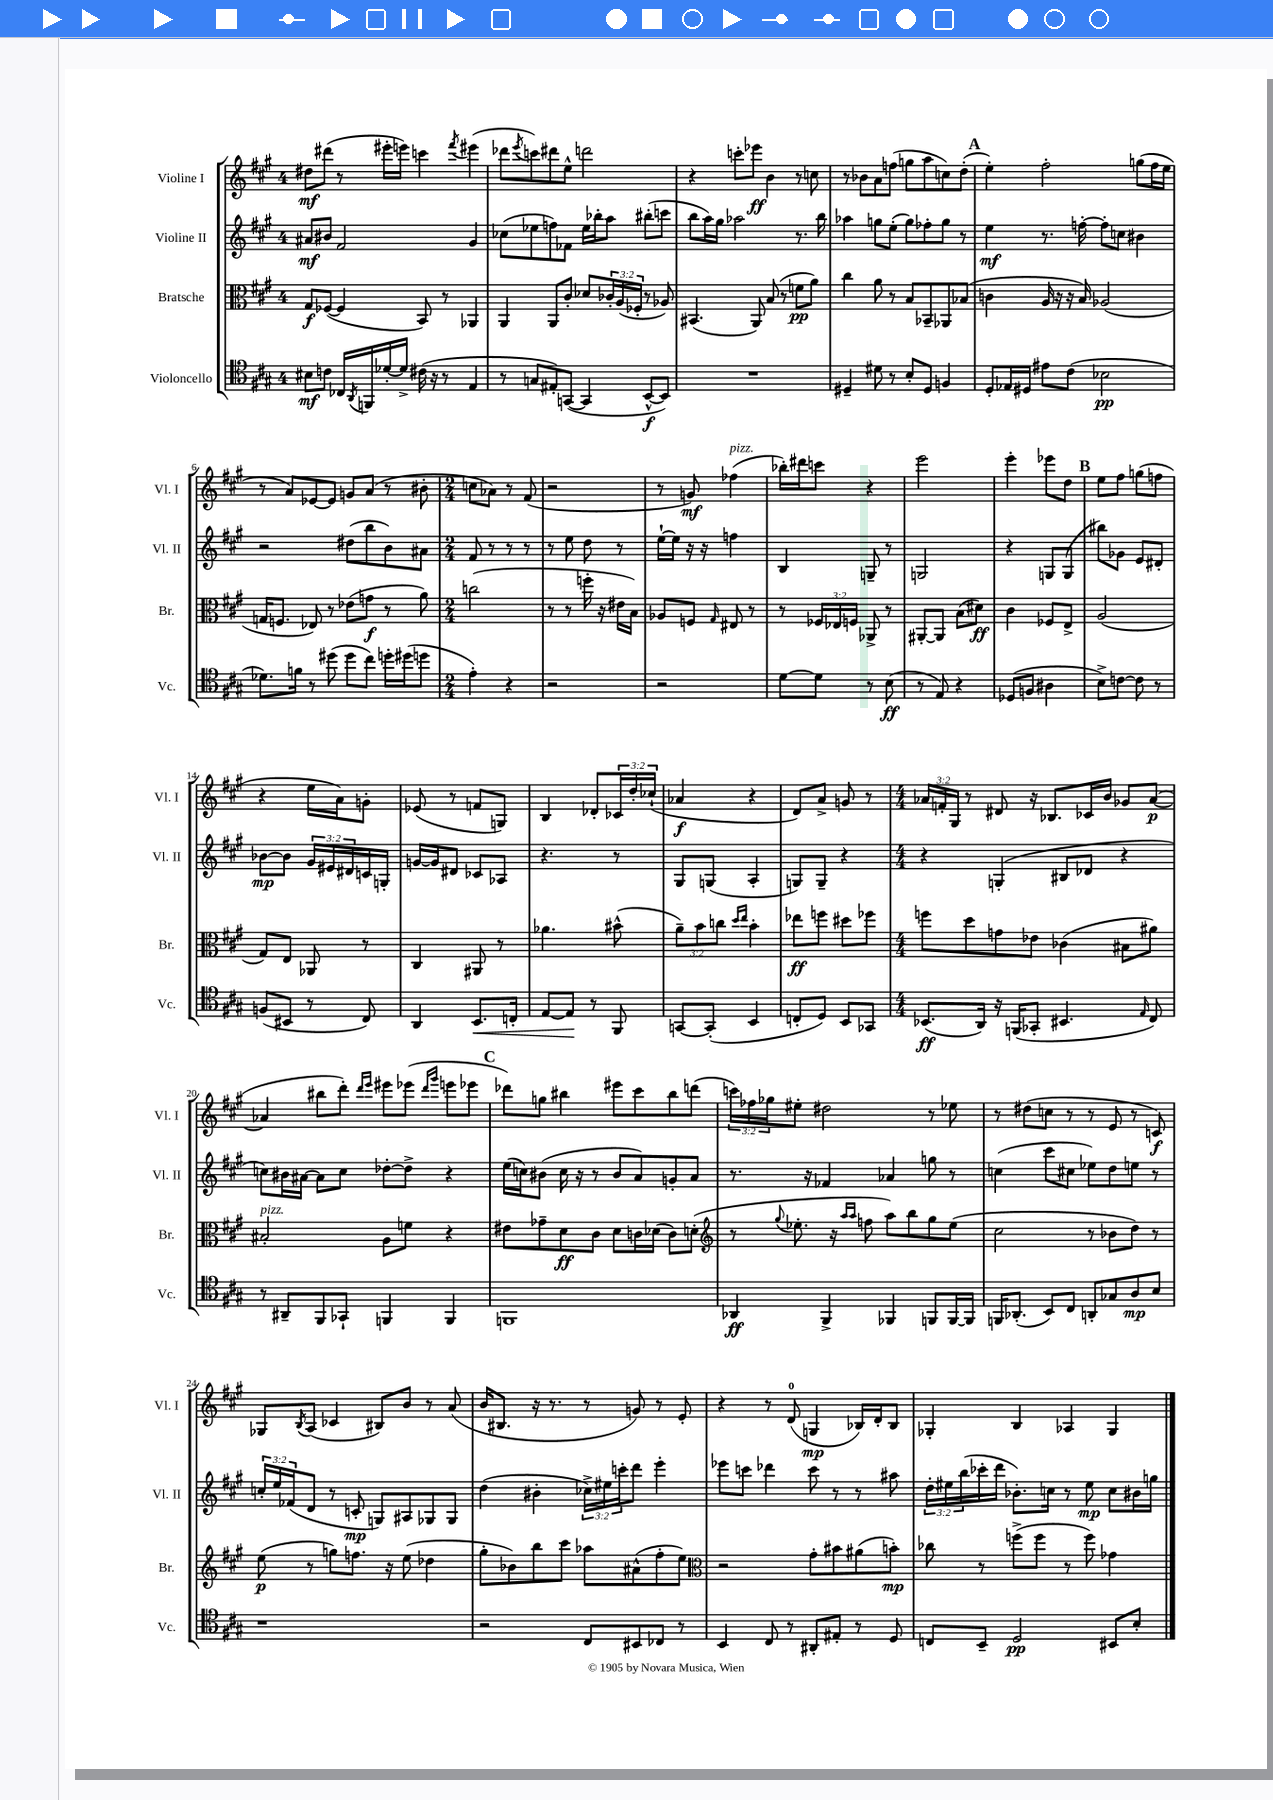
<<
\new StaffGroup <<
\new Staff = "s0" \with { instrumentName = "Violine I" shortInstrumentName = "Vl. I" } {
    \clef treble \key a \major \once \override Staff.TimeSignature.style = #'single-digit \time 4/4 \override Staff.TupletNumber.text = #tuplet-number::calc-fraction-text
    dis''8\mf dis'''8( r8 eis'''16-. e'''16) c'''4 \acciaccatura { fis'''8 } eis'''4( |
    des'''8 \acciaccatura { e'''8 } c'''8) dis'''8 e''8-^ d'''2 |
    r4 c'''8-. ees'''8\ff b'4 r8 c''8 |
    r8 bes'8 a'8 f''8( g''8 a''8 c''8) d''8-.( |
    \mark \markup { \bold "A" } e''4-.) fis''2-. g''8( fis''16 e''16 |
    r8 a'8) ees'8~ ees'8 g'8 a'8( r8 bis'8-. |
    \numericTimeSignature \time 2/4 c''8 aes'8) r8 fis'8( |
    r2 |
    r8 g'8\mf) fes''4^\markup { \italic "pizz." }( |
    bes''16-.) dis'''16 c'''8 r4 |
    e'''2 |
    e'''4-. ees'''8 d''8 |
    \mark \markup { \bold "B" } e''8 fis''8 g''8( f''8 |
    r4 e''16 a'16) g'8-. |
    ees'8( r8 f'8 g8) |
    b4 des'8-. \tuplet 3/2 { ces'16 d''16-. ces''16-!( } |
    aes'4\f r4 |
    d'8) a'8-> g'8 r8 |
    \numericTimeSignature \time 4/4 \tuplet 3/2 { aes'16 f'16-. gis16 } r8 dis'8 r16 bes8. ces'16 b'16 ges'8 aes'8~\p( |
    aes'4 bis''8 d'''8-.) \grace { d'''16 e'''16 } eis'''8 ees'''8( \grace { d'''16 gis'''16 } e'''8 ees'''8 |
    \mark \markup { \bold "C" } des'''8) g''8 bis''4 eis'''8 cis'''8 bis''8 d'''8( |
    \tuplet 3/2 { c'''16) fes''16 ges''16 } eis''8-. dis''2 r8 ees''8 |
    r8 dis''8( c''8 r8 r8 e'8 r8 c'8\f) |
    ges8 \acciaccatura { b8 } a8( ces'4 bis8) b'8 r8 a'8( |
    b'16 bis8. r16 r8. r8 g'8) r8 e'8-. |
    r4 r8 d'8-0( g4\mp bes16) d'16-. bes8 |
    ges4-. b4 aes4 ges4 \bar "|." |
}
\new Staff = "s1" \with { instrumentName = "Violine II" shortInstrumentName = "Vl. II" } {
    \clef treble \key a \major \once \override Staff.TimeSignature.style = #'single-digit \time 4/4 \override Staff.TupletNumber.text = #tuplet-number::calc-fraction-text
    ais'8\mf bis'8 fis'2 gis'4 |
    ces''8( ees''8 f''8) fes'8 ees''16 bes''16-. a''8 bis''8-.( c'''8 |
    b''8 a''16) gis''16 aes''2 r8. b''16 |
    aes''4 g''8 e''8-.( g''8) fes''8-. g''8 r8 |
    \mark \markup { \bold "A" } e''4\mf r8. f''16~-. f''8-. c''8 bis'4 |
    r2 dis''8( b''8 b'8) ais'8 |
    \numericTimeSignature \time 2/4 fis'8 r8 r8 r8 |
    r8 e''8 d''8 r8 |
    e''16~-! e''16 r16 r16 f''4 |
    b4 g8-- r8 |
    g2 |
    r4 g8 g8( |
    \mark \markup { \bold "B" } bis''8) ges'8 e'8 dis'8-. |
    bes'8~\mp bes'8 \tuplet 3/2 { gis'16 eis'16 dis'16 } c'16 g16-. |
    g'16~ g'16 dis'8 ces'8 aes8 |
    r4. r8 |
    gis8 g8( a4-. |
    g8) g8-- r4 |
    \numericTimeSignature \time 4/4 r4 g4-.( bis8 des'8 r4 |
    c''8) bis'16 ais'16~ ais'8 c''8 des''8~-. des''8-> r4 |
    \mark \markup { \bold "C" } e''16( c''16) bis'8( c''16 r16 r8 bis'8 a'8) g'8-. a'8 |
    r8. r16 fes'4 aes'4 g''8 r8 |
    c''4( cis'''8 cis''8 ees''8) d''8 e''8 r8 |
    \tuplet 3/2 { c''16-. e''16 fes'16( } d'8 r8 c'8-.\mp g8) ais8 ges8 ges8 |
    d''4( bis'4-. \tuplet 3/2 { ces''16->) eis''16 c'''16-. } d'''8 e'''4-. |
    ees'''8 c'''8 des'''4 c'''8 r8 r8 ais''8 |
    \tuplet 3/2 { d''16-. eis''16 b''16( } ces'''16-. d'''16 bes'8.-.) c''16 r8 eis''8\mp c''8 bis'16 g''16 \bar "|." |
}
\new Staff = "s2" \with { instrumentName = "Bratsche" shortInstrumentName = "Br." } {
    \clef alto \key a \major \once \override Staff.TimeSignature.style = #'single-digit \time 4/4 \override Staff.TupletNumber.text = #tuplet-number::calc-fraction-text
    gis8\f fes8~( fes4 b,8) r8 aes,4 |
    a,4 a,8 cis'8-. des'8 \tuplet 3/2 { ces'16-. a16( fes16-. } r8 aes8) |
    bis,4.( a,8) b8( r8 f'8\pp a'8) |
    cis''4 a'8 r8 b8 bes,8-- aes,8 bes8( |
    \mark \markup { \bold "A" } c'4 a16 r16 r16 b16) aes2( |
    g16 f8. ees8) r8 ees'8( g'8\f r8 a'8) |
    \numericTimeSignature \time 2/4 c''2( |
    r8 r8 f''16-. r16 eis'16 b16) |
    aes8 f8 \grace { gis16 } eis8 r8 |
    r8 \tuplet 3/2 { fes16 ees16 f16 } aes,8-> r8 |
    ais,8~-. ais,8 b8( dis'8\ff) |
    cis'4 fes8 e8-> |
    \mark \markup { \bold "B" } a2( |
    gis8) e8 aes,8 r8 |
    cis4 ais,8 r8 |
    aes'4. bis'8-^( |
    \tuplet 3/2 { a'8--) b'8 c''8 } \grace { d''16 e''16 } b'4-. |
    ees''8\ff f''8 dis''8 fes''8 |
    \numericTimeSignature \time 4/4 f''8 d''8 g'8 ees'8 ces'4( bis8 ais'8) |
    bis2-.^\markup { \italic "pizz." } a8 f'8 r4 |
    \mark \markup { \bold "C" } eis'8 ges'8-- d'8\ff cis'8 d'8 c'16 des'16( c'8) d'8-.( |
    \clef treble r8 \appoggiatura { gis''8 } ees''8.-. r16 \grace { a''16 a''16 } f''8 a''8) b''8 gis''8 ees''8( |
    cis''2 r8 bes'8 d''8) r8 |
    e''8\p( r8 g''8) f''8. r16 e''8( des''4 |
    gis''8-. bes'8) b''8 cis'''8 aes''8 ais'8-^( fis''8-. e''8) |
    \clef alto r2 gis'8-. bis'8 ais'8( b'8-.\mp) |
    ces''8 r8 f''8->( f''8 r8 f''8) ges'4 \bar "|." |
}
\new Staff = "s3" \with { instrumentName = "Violoncello" shortInstrumentName = "Vc." } {
    \clef tenor \key a \major \once \override Staff.TimeSignature.style = #'single-digit \time 4/4
    bis8\mf c'8 ces16 \acciaccatura { a,8 } f,16 des'16~-. des'16-> cis'16( r16 r8 e4 |
    r8 g8 eis8-.) g,8~( g,4 b,8~-^\f b,8) |
    R1 |
    dis4-- dis'8 r8 b8-. dis8 f4 |
    \mark \markup { \bold "A" } d8-. ees16 dis16 eis'8 cis'8( bes2\pp |
    des'8.) f'16 r8 dis''8( dis''8 cis''8) d''16-. dis''16( d''8 |
    \numericTimeSignature \time 2/4 e'4-.) r4 |
    r2 |
    r2 |
    d'8~ d'8 r8 b8\ff( |
    r8 e8) r4 |
    des8( f8 ais4 |
    \mark \markup { \bold "B" } b8->) c'8~ c'8 r8 |
    f8( bis,8 r8 cis8) |
    a,4 b,8.\< c16-. |
    e8~ e8\! r8 fis,8 |
    g,8~ g,8-.( b,4 |
    c8-. d8) b,8 ges,8 |
    \numericTimeSignature \time 4/4 bes,8.\ff( a,16) r16 f,16( ges,8-. bis,4. \grace { e16 } cis8) |
    r8 ais,8-- fis,8 ges,8-! f,4 f,4 |
    \mark \markup { \bold "C" } f,1 |
    aes,4\ff fis,4-> fes,4 f,8 f,16~ f,16 |
    f,16 aes,8.-.( b,8) cis8 a,8-. ges8 a8\mp b8 |
    r1 |
    r2 cis8 bis,8 ces8 r8 |
    b,4 cis8 r8 ais,8-. eis8-. r8 d8 |
    c8 b,8-- d2\pp bis,8 b8-. \bar "|." |
}
>>
>>
